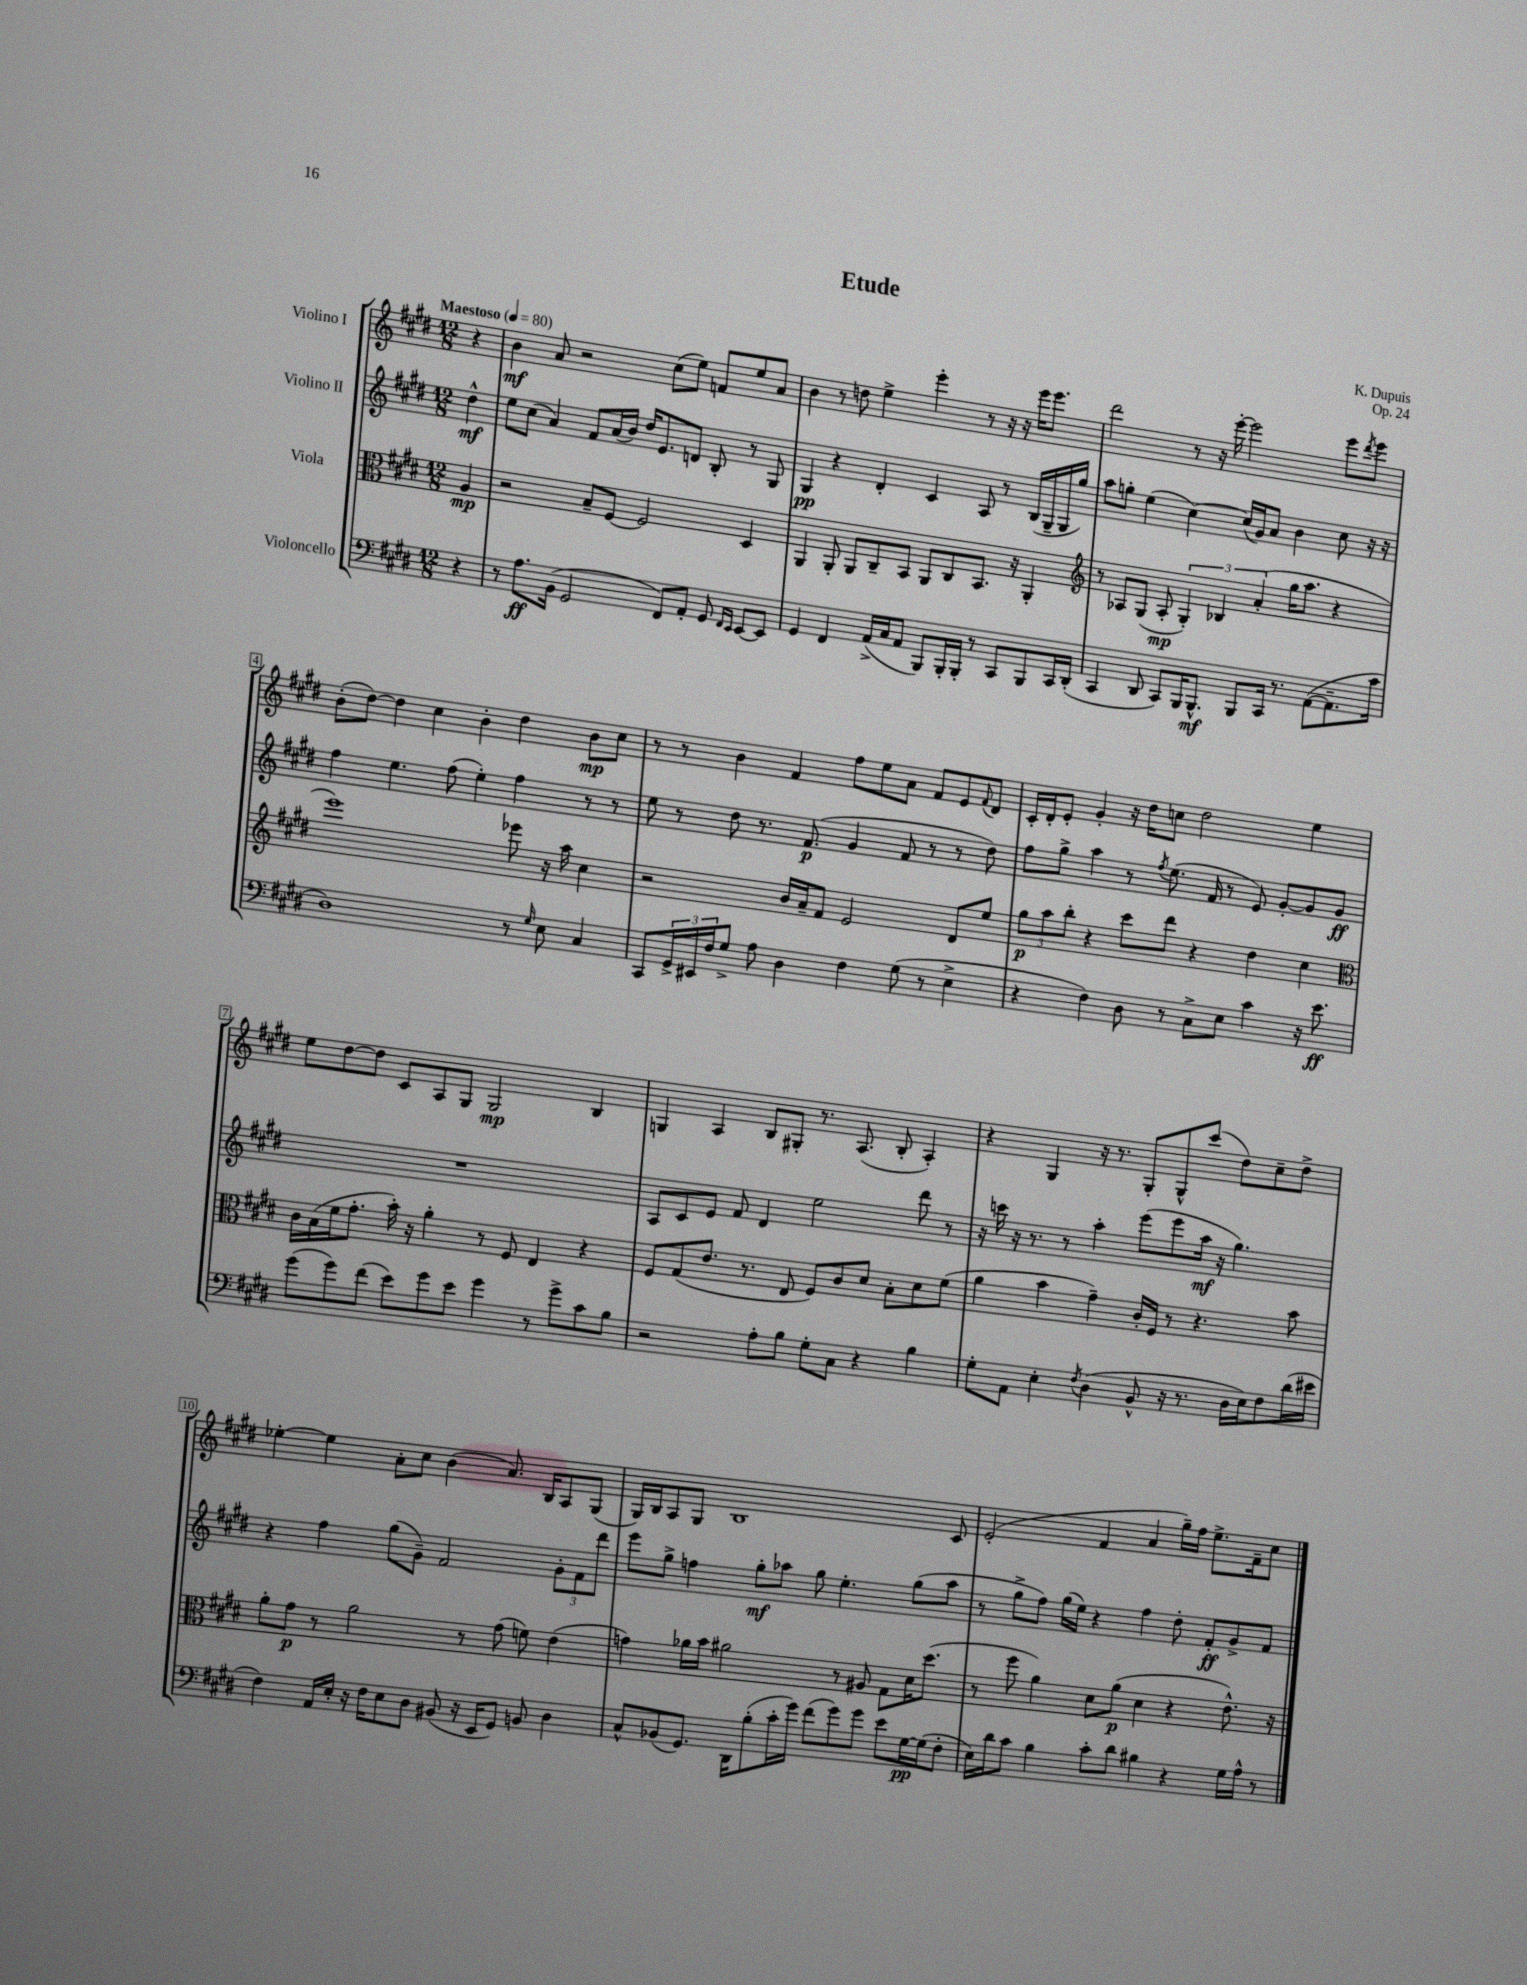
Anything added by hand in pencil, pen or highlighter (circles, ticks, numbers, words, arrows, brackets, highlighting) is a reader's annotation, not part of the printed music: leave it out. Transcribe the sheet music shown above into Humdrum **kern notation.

**kern	**kern	**kern	**kern
*staff4	*staff3	*staff2	*staff1
*clefF4	*clefC3	*clefG2	*clefG2
*k[f#c#g#d#]	*k[f#c#g#d#]	*k[f#c#g#d#]	*k[f#c#g#d#]
*M12/8	*M12/8	*M12/8	*M12/8
*MM80	*MM80	*MM80	*MM80
4r	4A/	4dd#^^\	4r
=	=	=	=
8r	2r	8ee\L	4b\
8.A\L	.	(8cc#\J	.
.	.	4a/)	8a/
(16BB\Jk	.	.	.
2GG#/	.	.	2r
.	8B~/L	8f#/L	.
.	[8F#/J	(16a/L	.
.	.	16b/JJ)	.
.	2F#/]	16dd#/LK	.
.	.	8.e/	.
8FF#/L)	.	.	(8cc#\L
8AA'/J	.	8d/J	8ee\J)
8GG#/	.	8B'/	8f/L
16qqFF#/LL	.	.	.
16qqEE/JJ	.	.	.
[8EE/L	4D#/	8r	8ee/
8EE/]J	.	8G#/	8a/J
=	=	=	=
4GG#/	4AA/	4G#/	4b\
4FF#/	8AA'/	4r	8r
.	8AA/L	.	8dd\
(16AA^/LL	8C#~/	4d#'/	4ee^\
16C#/J	.	.	.
8AA/J	8BB/J	.	.
8BBB/L)	8AA/L	4c#/	4eee'\
16BBB'/L	8C#/	.	.
16BBB'/JJ	.	.	.
8r	8.BB/J	8A/	8r
8CC#/L	.	8r	16r
.	16r	.	16r
8BBB/	4AA'/	(16B/LL	16eee\LK
.	.	16G#~/	8.eee\J
16CC#/L	.	16G#/	.
(16DD#'/JJ	.	16gg#/JJ)	.
=	=	=	=
*	*clefG2	*	*
4CC#/	8r	8aa\L	2ddd#\
.	8A-/L	8gg'\J	.
8DD#/	(8G#/J	(4ee\	.
8CC#/L)	8A-'/	.	.
16BBB/K	6G#'/)	[4cc#\)	8r
8.BBB^^/J	.	.	.
.	.	.	16r
.	6B-/	.	.
.	.	.	[16eee'\
8BBB/L	.	(16cc#/]LL	2eee\]
.	.	16g#/J)	.
.	(6a'/	.	.
16CC#/Jk	.	8a/J	.
8.r	.	.	.
.	16gg#\LK	4b\	.
.	8.aa\J	.	.
([8AA\L	.	.	.
8.AA~\]	4r	8cc#\	8eee\L
.	.	.	8qddd#/
.	.	16r	8eee\J
16c#\Jk	.	16r	.
=	=	=	=
1D#)	1eee)	4ff#\	(8b'\L
.	.	.	[8dd#\J)
.	.	4.ee\	4dd#\]
.	.	.	4cc#\
.	.	(8ff#\	.
.	.	4ee'\)	4b'\
8r	8eee-\	4ff#\	4dd#\
16qqG#/	.	.	.
8E\	16r	.	.
.	16aa\	.	.
4C#/	4cc#\	8r	8b\L
.	.	8r	8cc#\J
=	=	=	=
8CC#/L	2r	8ee\	8r
24GG#^/L	.	8r	8r
24EE#/	.	.	.
24F#/J	.	.	.
8G#^/J	.	8dd#\	4b\
8A\	.	8.r	.
4D#\	16b/LL	.	4f#/
.	16a~/J	(8.f#/	.
.	8f#/J	.	.
4F#\	2e/	4g#/	8ff#\L
.	.	.	8ee\
(8G#\	.	8f#/	8a\J
8r	.	8r	8f#/L
4E^\	8d#/L	8r	8e/
.	.	.	8qqf#/
.	8ee/J	8dd#\)	8d#/J
=	=	=	=
4r	12gg#\L	8ff#\L	16c#'/LL
.	.	.	16d#'/J
.	12aa\	.	.
.	.	8gg#^\J	8e'/J
.	12bb'\J	.	.
4F#\)	4r	4aa\	4g#'/
8D#\	8ccc#\L	8r	16r
.	.	.	16dd#\LK
.	.	8qff#/	.
8r	8ddd#\J	(8.ee\	8cc\J
8C#^\L	4r	.	2dd#\
.	.	16f#/	.
8E\J	.	8r	.
4c#\	4dd#\	8e/)	.
.	.	[8g#'/L	.
16r	4cc#\	8g#/]	4ee\
8.e\	.	.	.
.	.	8g#/J	.
=	=	=	=
*	*clefC3	*	*
(8g#\L	16c#\LL	1.r	8ee\L
.	(16B\	.	.
8g#\)	16f#\J	.	[8dd#\
.	8.g#'\J	.	.
(8f#\J	.	.	8dd#\]J
8e\L)	16b'\)	.	8c#/L
.	16r	.	.
8g#\	4a'\	.	8A/
8e\J	.	.	8G#/J
4g#\	8r	.	2G#/
.	8F#/	.	.
8r	4E/	.	.
8g#^\L	.	.	.
8c#\	4r	.	4B/
8B\J	.	.	.
=	=	=	=
2r	8F#/L	8A/L	4G/
.	(8G#/	8c#/	.
.	8.e/J	8e/J	4A/
.	.	8f#/	.
.	8.r	.	.
8A'\L	.	4d#/	8B/L
8B\J	8E/	.	8G#'/J
8G#'\L	8F#/L)	2ee\	8.r
8C#\J	8c#/	.	.
.	.	.	(8.A/
4r	8d#/J	.	.
.	8B'\L	.	8B'/
4B\	8d#\	8ddd#\	4A'/)
.	(8f#\J	8r	.
=	=	=	=
8G#'\L	4a\	16r	4r
.	.	16ccc\	.
8AA\J	.	16r	.
.	.	8.r	.
4E'\	4b\	.	4G#/
.	.	8r	.
8qF#/	.	.	.
(4D#\	4g#~\)	4aa'\	16r
.	.	.	8.r
8BB^^/	16c#'/LL	(8eee\L	8G#'/L
.	16F#/JJ	.	.
16r	8r	8eee\	8G#^^/
8.r	.	.	.
.	4.r	16aa\Jk	(8ccc#/J
.	.	16r	.
16D#\LL	.	4.gg#\)	8dd#\L)
16E\J)	.	.	.
8F#\	.	.	8cc#~\
(16d#\L	8b\	.	8dd#^\J
16e#\JJ	.	.	.
=	=	=	=
4F#\)	8a'\L	4r	[4ee-'\
.	8g#\J	.	.
16AA/LL	8r	4ff#\	4ee-\]
16E'/JJ	.	.	.
16r	2a\	.	.
16F#\LK	.	.	.
8E\	.	(8gg#\L	8a'\L
8D#\J	.	8g#~\J)	8cc#\J
(8BB#/	.	2f#/	(4b\
16r	8r	.	.
16EE/LK	.	.	.
8GG#/J)	(8g#\	.	8.a/)
8BB/	8f\)	.	.
.	.	.	16B/LK
4D#\	(4e\	12g#'\L	8A/
.	.	12f#\	.
.	.	.	(8G#/J
.	.	12ddd#\J	.
=	=	=	=
8C#^^/L	4g\)	8eee\L	16G#/LL)
.	.	.	16B/J
(8BB-/	.	8gg#^\J	8A/
8.GG#/J)	16a-\LL	4ff\	8G#/J
.	16b\JJ	.	.
.	2a#\	.	1B
16DD#\LK	.	.	.
(8B'\	.	8gg#'\L	.
16c#'\L	.	8aa-\J	.
16g#\JJ)	.	.	.
(8f#\L	.	8gg#\	.
8g#\)	8r	4.ee'\	.
8g#\J	8A#/	.	.
8e\L	8G#\L	.	.
[16G#\L	16d#\K	(8gg#\L	.
(16G#\]J	(8.dd#\J	.	.
8F#'\J	.	8aa-\J	8c#/
=	=	=	=
16E\LL)	8r	8r	(2e'/
16d#\J	.	.	.
8c#\J	8ff#\	8gg#^\L	.
4B\	4a\)	8ff#\J)	.
.	.	(16gg#\LL	.
.	.	16ee\JJ)	.
8c#'\L	8d#\L	4r	4f#/
8d#\J	(8a\J	.	.
4B#\	4d#\	4ff#\	4a/
4r	4r	8dd#'\	16gg#~\LL)
.	.	.	16ff#\JJ
.	.	8f#'/L	8.ee^\L
16G#\LL	8.e^^\)	8g#^/	.
16A^^\JJ	.	.	16f#~\k
8r	.	8f#/J	8cc#\J
.	16r	.	.
==	==	==	==
*-	*-	*-	*-
